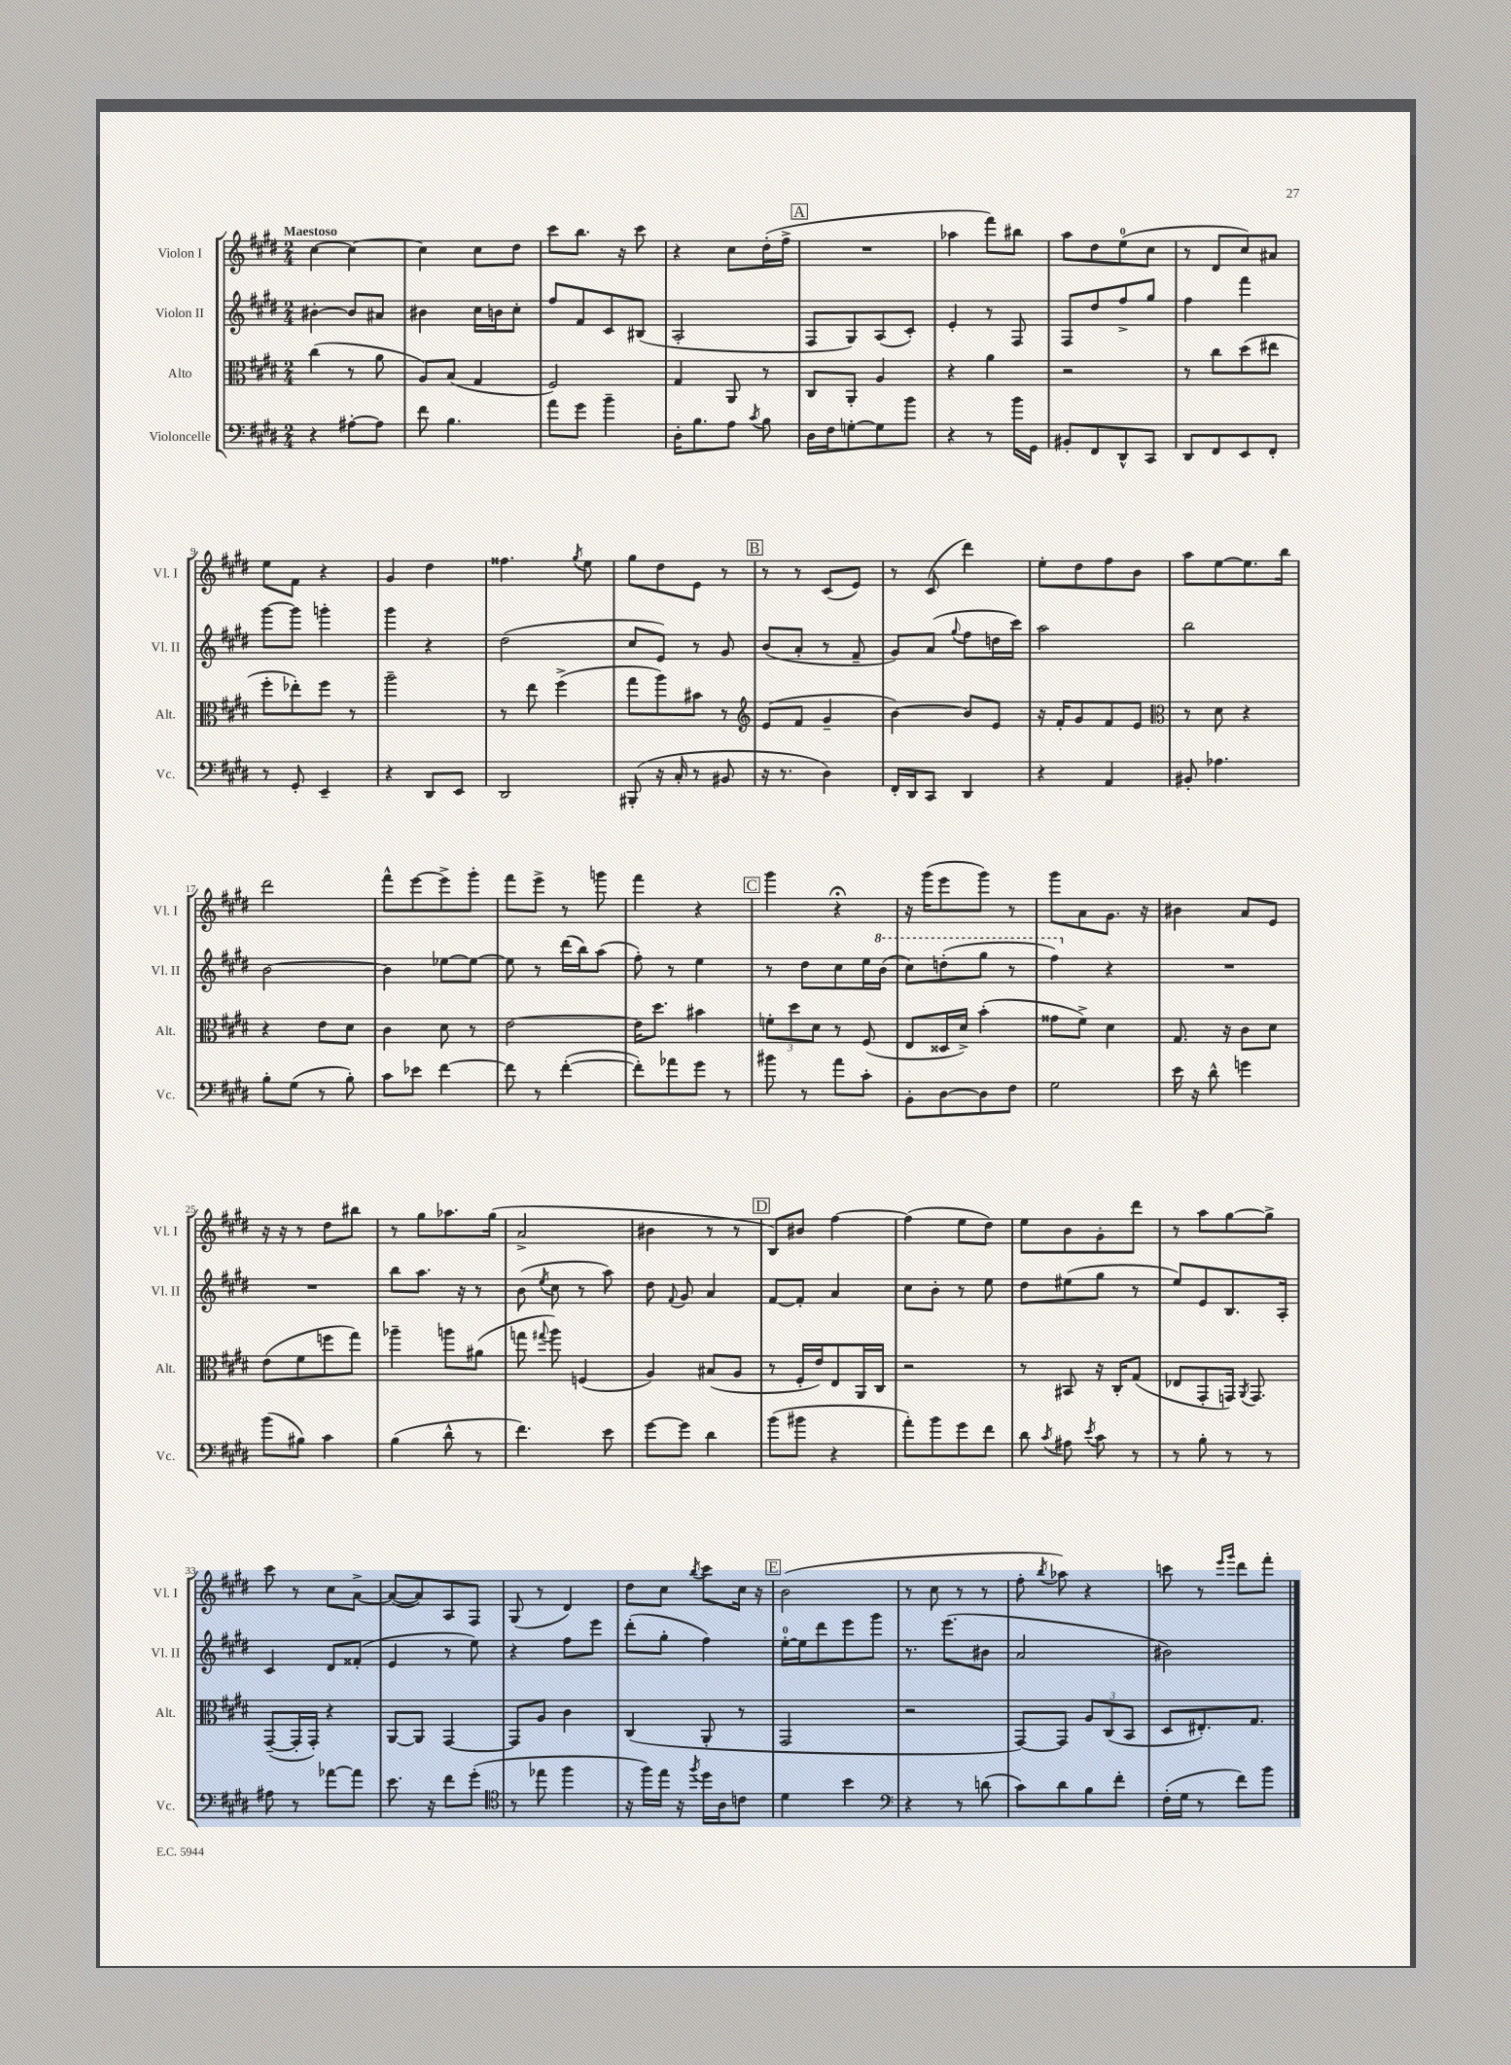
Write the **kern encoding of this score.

**kern	**kern	**kern	**kern
*part4	*part3	*part2	*part1
*staff4	*staff3	*staff2	*staff1
*I"Violoncelle	*I"Alto	*I"Violon II	*I"Violon I
*I'Vc.	*I'Alt.	*I'Vl. II	*I'Vl. I
*clefF4	*clefC3	*clefG2	*clefG2
*k[f#c#g#d#]	*k[f#c#g#d#]	*k[f#c#g#d#]	*k[f#c#g#d#]
*M2/4	*M2/4	*M2/4	*M2/4
=1	=1	=1	=1
!	!	!	!LO:TX:a:B:t=Maestoso
4r	(4cc#\	[4b#X'\	[4cc#\
[8A#X'\L	8r	8b#/L]	4cc#\_
8A#\J]	8a\	8a#X/J	.
=2	=2	=2	=2
8f#\	8A/L)	4b#X\	4cc#\]
4.B\	(8B/J	.	.
.	4G#/	16cc#\LL	8cc#\L
.	.	16bn\J	.
.	.	8cc#'\J	8dd#\J
=3	=3	=3	=3
8a\L	2F#/)	8ff#/L	8ccc#\L
8g#\J	.	8f#/	8.bb\J
4b~\	.	8c#/	.
.	.	.	16r
.	.	(8B#X/J	8ccc#\
=4	=4	=4	=4
16D#'\KL	4G#/	2A'/	4r
8.B\	.	.	.
8A\J	8AA/	.	8cc#\L
8qc#/	.	.	.
8B\	8r	.	(16dd#'\L
.	.	.	16ff#^\JJ
!!LO:REH:place=s1:t=A
=5	=5	=5	=5
16D#\LL	8C#/L	8F#/L	2r
16F#\J	.	.	.
[8Gn'\	8AA'/J	8G#/)	.
8G\]	4A/	(8A/	.
8b\J	.	8c#'/J)	.
=6	=6	=6	=6
4r	4r	4e'/	4aa-X\
8r	4a\	8r	8fff#\L)
16b\LL	.	8F#/	8bb#X\J
16GG#\JJ	.	.	.
=7	=7	=7	=7
8BB#X'/L	2r	8F#/L	8aa\L
8FF#/	.	8dd#/	8dd#\
8DD#^^/	.	8ff#^/	(8ee\
8CC#/J	.	8gg#/J	8cc#\J
=8	=8	=8	=8
8DD#/L	8r	4ff#\	8r
8FF#/	8cc#\L	.	8d#/L
8EE/	(8dd#\	4fff#\	8cc#/)
8FF#'/J	8ee#X\J	.	8a#X/J
!!LO:LB:g=z
=9	=9	=9	=9
8r	8ff#'\L	[8ggg#\L	8ee\L
8GG#'/	8ee-X'\)	8ggg#\J]	8f#\J
4EE~/	8ff#\J	4gggn'\	4r
.	8r	.	.
=10	=10	=10	=10
4r	2aa~\	4ggg#\	4g#/
8DD#/L	.	4r	4dd#\
8EE/J	.	.	.
=11	=11	=11	=11
2DD#/	8r	(2dd#\	4.ff##X\
.	8ee\	.	.
.	(4ff#^\	.	.
.	.	.	8qgg#/
.	.	.	8ee\
=12	=12	=12	=12
(8BBB#X'/	8gg#\L	8cc#/L	8gg#\L
16r	8aa\)	8e/J)	8dd#\
16C#'/	.	.	.
8r	8b#X\J	8r	8e\J
8BB#X/	8r	8g#/	8r
!!LO:REH:place=s1:t=B
=13	=13	=13	=13
*	*clefG2	*	*
16r	(8e/L	(8b/L	8r
8.r	.	.	.
.	8f#/J	8a'/J	8r
4D#\)	4g#~/	8r	(8c#/L
.	.	8f#~/	8e/J)
=14	=14	=14	=14
16FF#'/LL	[4b\)	8g#/L)	8r
16DD#/J	.	.	.
8CC#/J	.	(8a/J	(8c#/
.	.	8qqgg#/	.
4DD#/	8b/L]	8ff#\L	4ddd#\)
.	8e/J	16ddn\L	.
.	.	16ccc#\JJ)	.
=15	=15	=15	=15
4r	16r	2aa\	8ee'\L
.	16f#'/KL	.	.
.	8g#/	.	8dd#\
4AA/	8f#/	.	8ff#\
.	8e/J	.	8b\J
=16	=16	=16	=16
*	*clefC3	*	*
8BB#X'/	8r	2bb\	8aa\L
4.A-X\	8d#\	.	[8ee\
.	4r	.	8.ee\]
.	.	.	16bb\Jk
!!LO:LB:g=z
=17	=17	=17	=17
8B'\L	4r	[2b\	2ddd#\
(8G#\J	.	.	.
8r	8e\L	.	.
8B'\)	8d#\J	.	.
=18	=18	=18	=18
8c#\L	4c#\	4b\]	8fff#^^\L
8e-X\J	.	.	[8eee\
[4f#\	8d#\	[8ee-X\L	8eee^\]
.	8r	8ee-\J_	8ggg#'\J
=19	=19	=19	=19
8f#\]	[2e\	8ee-\]	8fff#\L
8r	.	8r	8eee^\J
([4f#'\	.	(16ddd#\LL	8r
.	.	16bb\J)	.
.	.	(8aa\J	8gggn\
=20	=20	=20	=20
8f#'\L])	16e\KL]	8ff#'\)	4fff#\
.	8.dd#\J	.	.
8a-X\	.	8r	.
8g#\J	4b#X\	4ee\	4r
8r	.	.	.
!!LO:REH:place=s1:t=C
=21	=21	=21	=21
8b#X\	12fn'\L	8r	4ggg#\
.	12dd#\	.	.
8r	.	8dd#\L	.
.	12d#\J	.	.
8a\L	8r	8cc#\	4r;<
8c#'\J	(8F#/	16ee\L	.
*	*	*8va	*
.	.	(16bb\JJ	.
=22	=22	=22	=22
8BB'\L	8E/L	8ccc#\L)	16r
.	.	.	(16ggg#\KL
[8D#\	16D##X/L	(8dddn'\	8eee\
.	16d#^/JJ)	.	.
8D#\]	(4b'\	8ggg#\J	8ggg#\J)
8F#\J	.	8r	8r
=23	=23	=23	=23
2G#\	8g##X\L	4fff#\)	8ggg#\L
.	8f#^\J)	.	8a\
*	*	*X8va	*
.	4d#\	4r	8.g#\J
.	.	.	16r
=24	=24	=24	=24
16e\	8.G#/	2r	4b#X\
16r	.	.	.
8d#^^\	.	.	.
.	16r	.	.
4gn\	8c#\L	.	8a/L
.	8d#\J	.	8e/J
!!LO:LB:g=z
=25	=25	=25	=25
(8b\L	(8e\L	2r	16r
.	.	.	16r
8B#X\J)	8f#\	.	8r
4c#\	8ffn\	.	8dd#\L
.	8gg#\J)	.	8bb#X\J
=26	=26	=26	=26
(4B\	4aa-X~\	8bb\L	8r
.	.	8.aa\J	8gg#\L
8d#^^\	8aan\L	.	8.aa-X\
.	.	16r	.
8r	(8a#X\J	8r	.
.	.	.	(16gg#\Jk
=27	=27	=27	=27
4.f#\)	8ggn\	(8b\	2a^/
.	8qqgg#X/	8qee/	.
.	8aa\)	8cc#\	.
.	(4Fn/	8r	.
8e\	.	8aa\)	.
=28	=28	=28	=28
[8g#\L	4A/)	8dd#\	4b#X\
.	.	8qqf#/	.
8g#\J]	.	8g#/	.
4d#\	(8B#X/L	4a/	8r
.	8A/J	.	8r
!!LO:REH:place=s1:t=D
=29	=29	=29	=29
(8b\L	8r	[8f#/L	8B/L)
8b#X\J	16F#'/LL	8f#'/J]	8b#X/J
.	16e/J)	.	.
4r	8E/	4a/	[4ff#\
.	16AA/L	.	.
.	16C#/JJ	.	.
=30	=30	=30	=30
8a'\L)	2r	8cc#\L	(4ff#\]
8b\	.	8b'\J	.
8g#\	.	8r	8ee\L
8f#\J	.	8ee\	8dd#\J)
=31	=31	=31	=31
8d#\	8r	8dd#\L	8ee\L
8qc#/	.	.	.
8A#X\	8BB#X/	(8ee#X\	8b\
8qe/	.	.	.
8c#\	16r	8gg#\J	8g#'\
.	16C#'/KL	.	.
8r	(8G#/J	8r	8ddd#\J
=32	=32	=32	=32
8r	8E-X/L	8ee/L)	8r
8B'\	8GG#'/	8e/	8aa\L
8r	16GGn/Jk)	8.B/	[8gg#\
.	8qAA/	.	.
.	8.GG/	.	.
8r	.	.	8gg#^\J]
.	.	16A'/Jk	.
!!LO:LB:g=z
=33	=33	=33	=33
8A#X\	([8GG#~/L	4c#/	8ccc#\
8r	16GG#'/L]	.	8r
.	16GG#'/JJ)	.	.
[8a-X\L	4r	8d#/L	8cc#\L
8a-\J]	.	(8f##X'/J	[8a^\J
=34	=34	=34	=34
8.e\	[8AA/L	4e/	(8a/L_
.	8AA/J]	.	8a/])
16r	.	.	.
8f#\L	[4GG#/	8r	8A/
(8g#'\J	.	8ee\)	8F#/J
=35	=35	=35	=35
*clefC4	*	*	*
8r	8GG#/L]	4r	(8G#/
8ee-X\	8A/J	.	8r
4ff#\	4c#\	8ff#\L	4d#/)
.	.	8eee\J	.
=36	=36	=36	=36
16r	(4C#/	(8ddd#'\L	8dd#\L
16ff#\LL)	.	.	.
16ee\JJ	.	8gg#'\J	8cc#\J
16r	.	.	.
8qff#/	.	.	8qbb/
16dd#\LL	8AA'/	4ff#\)	8ccc#\L
16A\J	.	.	.
8cn\J	8r	.	16cc#\Jk
.	.	.	16r
!!LO:REH:place=s1:t=E
=37	=37	=37	=37
4d#\	2GG#/	[16ee'\LL	(2b\
.	.	16ee\J]	.
.	.	8ddd#\	.
4b\	.	8eee\	.
.	.	8ggg#\J	.
=38	=38	=38	=38
*clefF4	*	*	*
4r	2r	8.r	8r
.	.	.	8cc#\
.	.	(8.eee\L	.
8r	.	.	8r
(8dn\	.	8b#X\J	8r
=39	=39	=39	=39
8c#\L)	[8GG#/L)	2a/	8ff#'\
.	.	.	8qbb/
8d#\	8GG#/J]	.	8aa-X\)
8B\	12A/L	.	4r
.	(12C#/	.	.
8f#'\J	.	.	.
.	12BB/J	.	.
=40	=40	=40	=40
(16F#'\LL	8D#/L	2b#X\)	8cccn\
16G#\JJ	.	.	.
8r	8.E#X'/)	.	8r
.	.	.	16qqeee/LL
.	.	.	16qqggg#/JJ
8f#\L)	.	.	8ddd#\L
.	8.G#/J	.	.
8b\J	.	.	8fff#'\J
==	==	==	==
*-	*-	*-	*-
